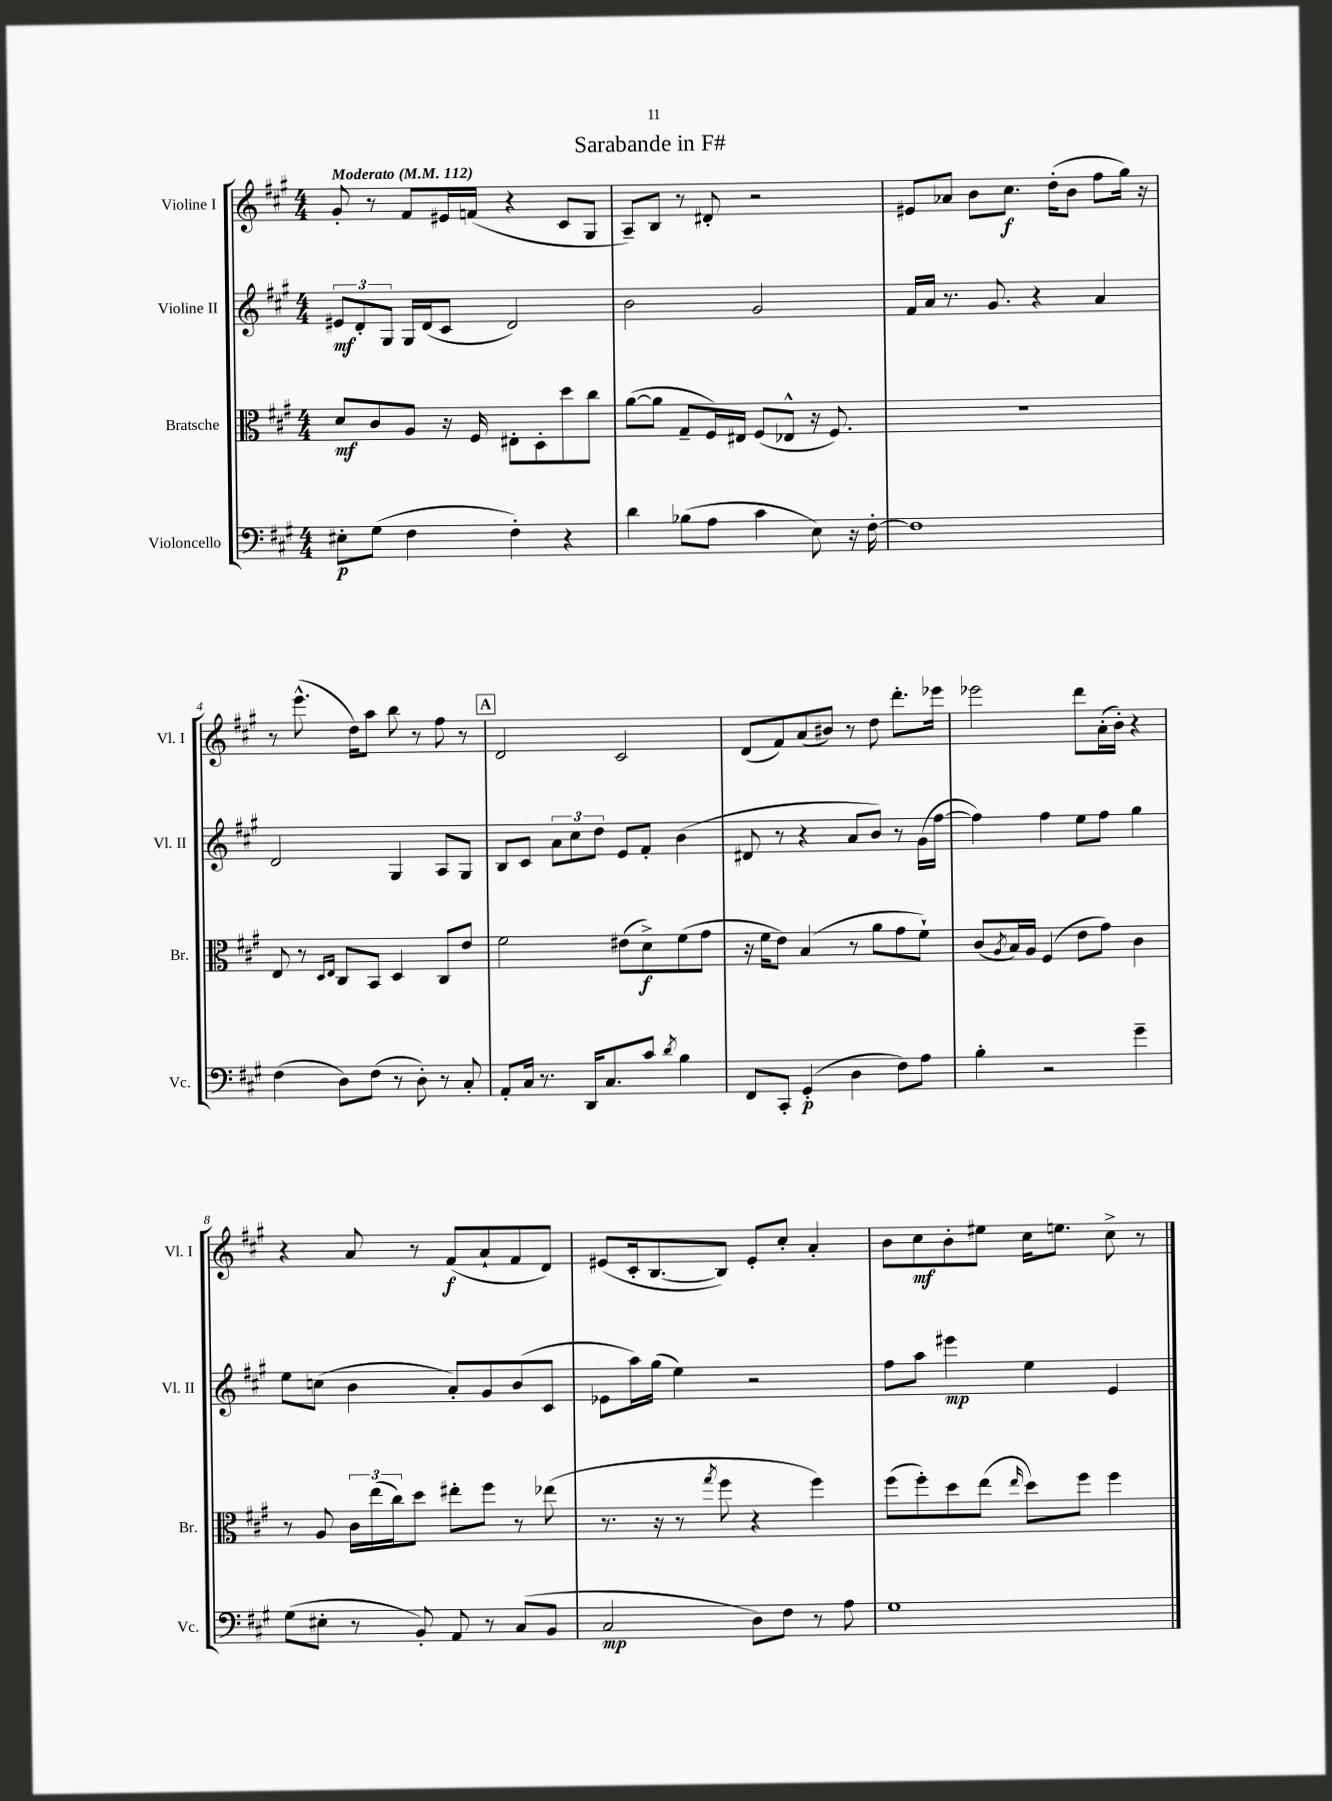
\header { title = "Sarabande in F#" }
<<
\new StaffGroup <<
\new Staff = "s0" \with { instrumentName = "Violine I" shortInstrumentName = "Vl. I" } {
    \clef treble \key a \major \numericTimeSignature \time 4/4 \tempo "Moderato" 4 = 112
    gis'8-. r8 fis'8 eis'16 f'16( r4 cis'8 gis8 |
    a8--) b8 r8 dis'8-. r2 |
    eis'8 aes'8 b'8 cis''8.\f d''16-.( b'8 fis''8 gis''16) r16 |
    r8 e'''8.-^( d''16) a''8 b''8 r8 fis''8 r8 |
    \mark \markup { \box "A" } d'2 cis'2 |
    d'8( fis'8) a'8( bis'8) r8 d''8 d'''8.-. ees'''16 |
    ees'''2 d'''8 a'16-.( b'16-.) r4 |
    r4 a'8 r8 fis'8\f( a'8-! fis'8 d'8) |
    eis'8( cis'16-. b8.~ b8) eis'8-. cis''8-. a'4-. |
    b'8 cis''8\mf b'8-. eis''8 cis''16 e''8. cis''8-> r8 \bar "|." |
}
\new Staff = "s1" \with { instrumentName = "Violine II" shortInstrumentName = "Vl. II" } {
    \clef treble \key a \major \numericTimeSignature \time 4/4
    \tuplet 3/2 { eis'8\mf d'8-. gis8 } gis16 d'16( cis'8 d'2) |
    b'2 gis'2 |
    fis'16 a'16 r8. gis'8. r4 a'4 |
    d'2 gis4 a8 gis8 |
    \mark \markup { \box "A" } b8 cis'8 \tuplet 3/2 { a'8 cis''8 d''8 } e'8 fis'8-. b'4( |
    dis'8 r8 r4 a'8 b'8) r8 gis'16( fis''16~ |
    fis''4) fis''4 e''8 fis''8 gis''4 |
    e''8 c''8( b'4 a'8-.) gis'8 b'8( cis'8 |
    ees'8 a''16) gis''16( e''4) r2 |
    fis''8 a''8 eis'''4\mp e''4 e'4 \bar "|." |
}
\new Staff = "s2" \with { instrumentName = "Bratsche" shortInstrumentName = "Br." } {
    \clef alto \key a \major \numericTimeSignature \time 4/4
    d'8\mf cis'8 a8 r16 fis16 eis8-. d8-. d''8 cis''8 |
    a'8~( a'8 gis8-- fis16) eis16 fis8( ees8-^ r16 fis8.) |
    r1 |
    e8 r8 \grace { d16 e16 } cis8 b,8 d4 cis8 e'8 |
    \mark \markup { \box "A" } fis'2 eis'8( d'8->\f) fis'8( gis'8 |
    r16 fis'16 e'8) b4( r8 a'8 gis'8 fis'8-!) |
    cis'8( \acciaccatura { a8 } b16) a16 fis4( e'8 gis'8) cis'4 |
    r8 a8 \tuplet 3/2 { cis'16 e''16( cis''16) } d''8 eis''8-. fis''8 r8 ees''8( |
    r8. r16 r8 \acciaccatura { gis''8 } fis''8 r4 fis''4) |
    fis''8( fis''8-.) d''8 e''8( \grace { e''16 } d''8) fis''8 fis''4 \bar "|." |
}
\new Staff = "s3" \with { instrumentName = "Violoncello" shortInstrumentName = "Vc." } {
    \clef bass \key a \major \numericTimeSignature \time 4/4
    eis8-.\p gis8( fis4 fis4-.) r4 |
    d'4 bes8( a8 cis'4 e8) r16 fis16~-. |
    fis1 |
    fis4( d8) fis8( r8 d8-.) r8 cis8-. |
    \mark \markup { \box "A" } a,8-. cis16 r8. d,16 cis8. cis'8 \acciaccatura { d'8 } b4 |
    fis,8 cis,8-. gis,4-.\p( d4 fis8) a8 |
    b4-. r2 gis'4-- |
    gis8( eis8-. r8 b,8-.) a,8 r8 cis8( b,8 |
    cis2\mp d8) fis8 r8 a8 |
    gis1 \bar "|." |
}
>>
>>
